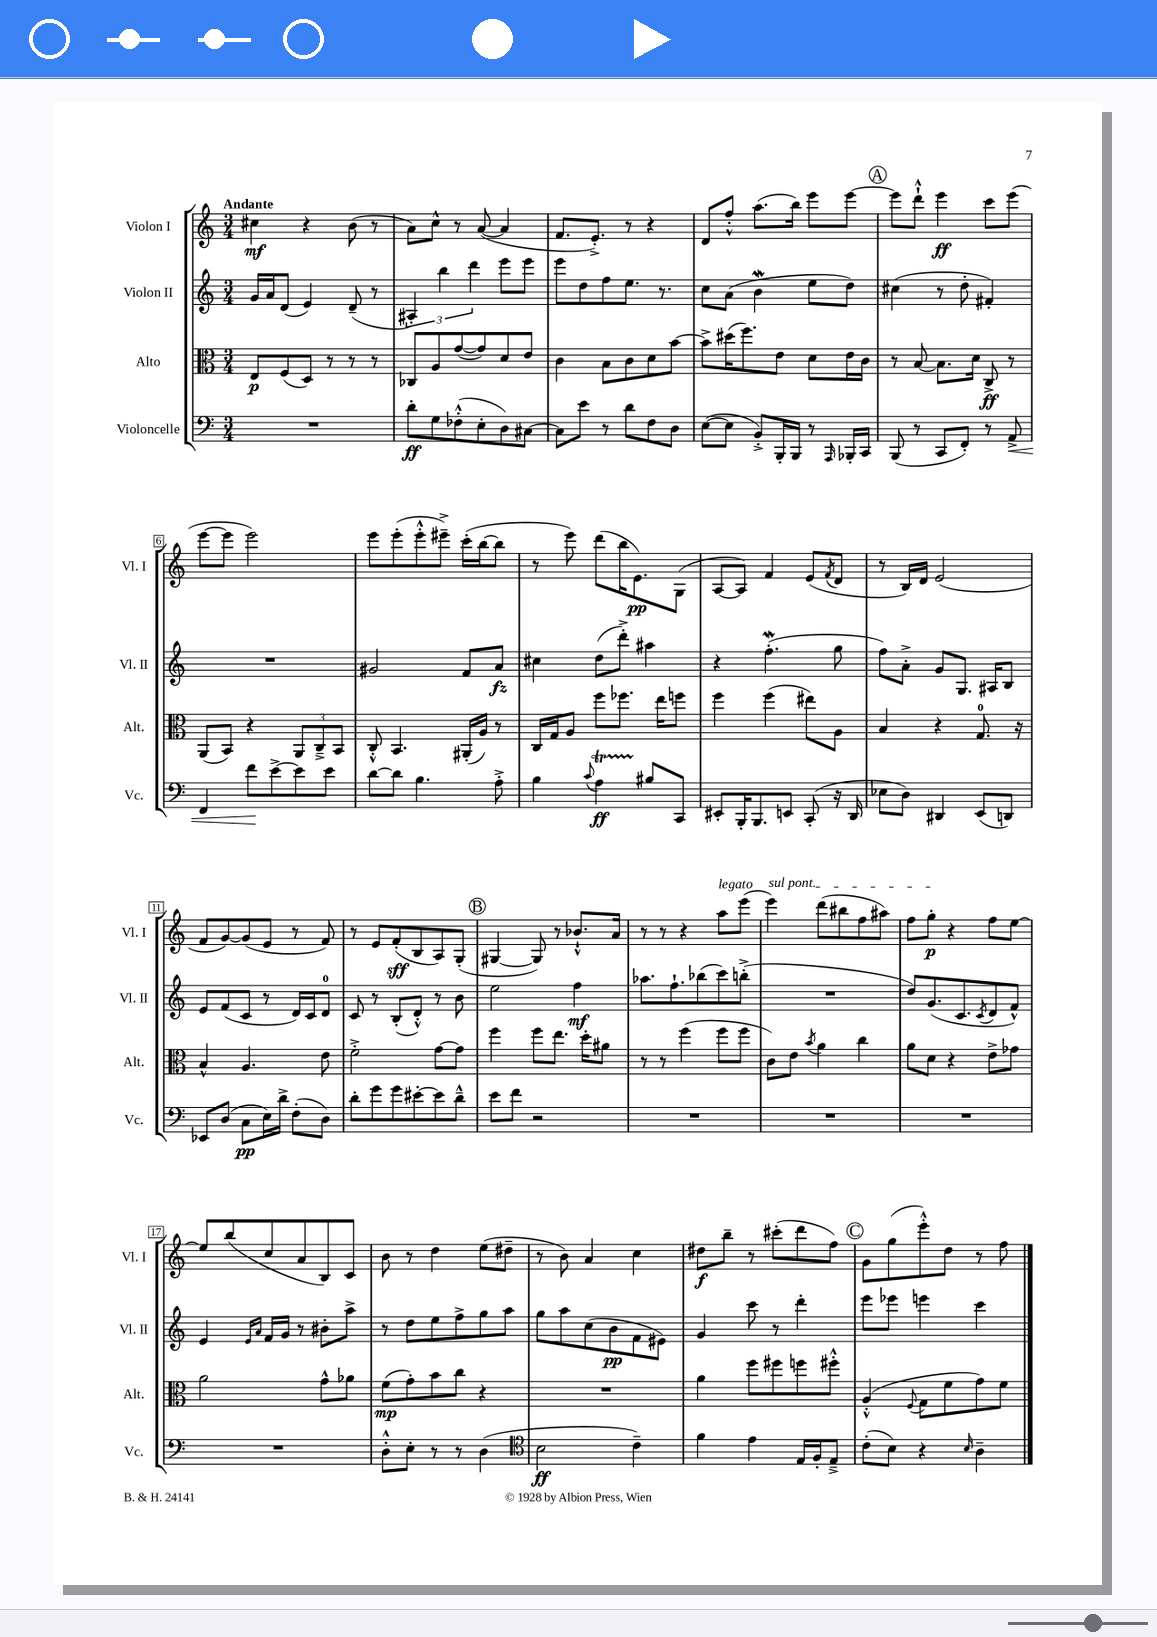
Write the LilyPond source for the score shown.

<<
\new StaffGroup <<
\new Staff = "s0" \with { instrumentName = "Violon I" shortInstrumentName = "Vl. I" } {
    \clef treble \key c \major \numericTimeSignature \time 3/4 \tempo "Andante"
    cis''4\mf r4 b'8( r8 |
    a'8) c''8-^ r8 a'8~( a'4 |
    f'8. e'8.-.->) r8 r4 |
    d'8 f''8-.-^ a''8.( b''16) e'''8 e'''8~ |
    \mark \markup { \circle "A" } e'''8 d'''8-!-^ e'''4\ff c'''8 e'''8( |
    e'''8~ e'''8 e'''2) |
    e'''8 e'''8-.( e'''8-.-^ eis'''8--->) c'''16-.( b''16~ b''8 |
    r8 e'''8) d'''8( b''16 e'8.\pp) g8( |
    a8~ a8) f'4 e'8( \acciaccatura { f'8 } d'8 |
    r8 b16) d'16 e'2( |
    f'8 g'8~) g'8( e'8 r8 f'8) |
    r8 e'8 f'8-.\sff( b8 a8) g8-.( |
    \mark \markup { \circle "B" } gis4~ gis8) r8 bes'8.-!-^ a'16 |
    r8 r8 r4 a''8^\markup { \italic "legato" } e'''8( |
    \once \override TextSpanner.bound-details.left.text = \markup { \italic "sul pont." } e'''4\startTextSpan) d'''8( bis''8 f''8 ais''8) |
    f''8 g''8-.\p\stopTextSpan r4 f''8 e''8~ |
    e''8 b''8( c''8 a'8 b8) c'8 |
    b'8 r8 d''4 e''8( dis''8-- |
    r8 b'8) a'4 c''4 |
    dis''8\f b''8-- r8 cis'''8-.( d'''8 f''8) |
    \mark \markup { \circle "C" } g'8 g''8( e'''8-.-^) d''8 r8 f''8 \bar "|." |
}
\new Staff = "s1" \with { instrumentName = "Violon II" shortInstrumentName = "Vl. II" } {
    \clef treble \key c \major \numericTimeSignature \time 3/4
    g'16 a'16 d'8( e'4) d'8--( r8 |
    \tuplet 3/2 { ais4-.) b''4 d'''4 } e'''8 e'''8 |
    e'''8 d''8 f''8 e''8. r8. |
    c''8 a'8( b'4\mordent e''8 d''8) |
    \mark \markup { \circle "A" } cis''4( r8 d''8-. fis'4-.) |
    R2. |
    gis'2 f'8 a'8\fz |
    cis''4 d''8( d'''8-.->) ais''4 |
    r4 f''4.-.\mordent( g''8 |
    f''8) a'8-.-> g'8 g8. ais16 b8 |
    e'8 f'8( c'8 r8 d'16) c'16 d'8-0 |
    c'8 r8 b8-.( d'8-.-^) r8 b'8 |
    \mark \markup { \circle "B" } e''2 f''4\mf |
    aes''8. f''8.-! bes''8( c'''8) b''8-.->( |
    R2. |
    d''8) g'8.( c'8. \acciaccatura { c'8 } d'8 f'8-^) |
    e'4 \grace { e'16 a'16 } f'16 g'16 r8 bis'8-. a''8-> |
    r8 d''8 e''8 f''8-> g''8 a''8 |
    g''8 a''8 c''8( b'8\pp f'8 eis'8) |
    g'4 c'''8 r8 d'''4-. |
    \mark \markup { \circle "C" } e'''8 ees'''8 e'''4 c'''4 \bar "|." |
}
\new Staff = "s2" \with { instrumentName = "Alto" shortInstrumentName = "Alt." } {
    \clef alto \key c \major \numericTimeSignature \time 3/4
    e8\p f8( d8) r8 r8 r8 |
    ces8 a8 g'8~( g'8) d'8 e'8 |
    c'4 b8 c'8 d'8 b'8~ |
    b'8-> dis''16( f''8.) e'8 d'8 e'16 c'16 |
    \mark \markup { \circle "A" } r8 b8~ b8. d'16 c8->\ff r8 |
    a,8( b,8) r4 \tuplet 3/2 { a,8 c8---> b,8 } |
    c8-.-^ b,4. ais,16-.( a16) r8 |
    c16 g16 a8 f''8 fes''8. e''16 f''8 |
    f''4 f''4( eis''8) a8 |
    b4 r4 g8.-0 r16 |
    b4-^ a4. e'8 |
    f'2-.-> g'8~ g'8 |
    \mark \markup { \circle "B" } f''4 f''8 e''8. d''16-. ais'8 |
    r8 r8 f''4( f''8 f''8 |
    c'8) e'8 \acciaccatura { b'8 } a'4 c''4 |
    a'8 d'8 r4 e'8-> ges'8 |
    a'2 g'8-^ aes'8 |
    f'8\mp( g'8-.) b'8 c''8 r4 |
    R2. |
    a'4 f''8 fis''8 f''8 fis''8-.-^ |
    \mark \markup { \circle "C" } a4-.-^( \appoggiatura { f8 } g8 f'8 g'8) f'8 \bar "|." |
}
\new Staff = "s3" \with { instrumentName = "Violoncelle" shortInstrumentName = "Vc." } {
    \clef bass \key c \major \numericTimeSignature \time 3/4
    R2. |
    d'8-.\ff g8 fes8-.-^( e8-. d8) cis8~ |
    cis8 e'8 r8 d'8 f8 d8 |
    e8~( e8 b,8-.->) b,,16-. b,,16 r8 \grace { a,,16 } bes,,16-. c,16 |
    \mark \markup { \circle "A" } b,,8( r8 c,8 f,8-.) r8 a,8->\< |
    f,4 f'8\! e'8~-> e'8 e'8 |
    d'8~ d'8 b4. a8-.-> |
    b4 \appoggiatura { c'8 } a4\startTrillSpan\ff bis8\stopTrillSpan c,8 |
    eis,8-. b,,16-. b,,8. e,8 c,8-.( r16 d,16 |
    ees8 d8) dis,4 e,8( d,8) |
    ees,8 d8( c8\pp e16) d'16-> f8-.( d8) |
    d'8-. g'8 g'8 eis'8~-. eis'8 d'8---^ |
    \mark \markup { \circle "B" } e'8 f'8 r2 |
    R2. |
    R2. |
    R2. |
    R2. |
    d8-.-^ e8-. r8 r8 d4( |
    \clef tenor b2\ff c'4--) |
    f'4 e'4 e16 f16-. e8---> |
    \mark \markup { \circle "C" } c'8-.( b8) r4 \grace { b16 } a4-- \bar "|." |
}
>>
>>
\layout { \context { \Score \override BarNumber.stencil = #(make-stencil-boxer 0.1 0.3 ly:text-interface::print) } }
